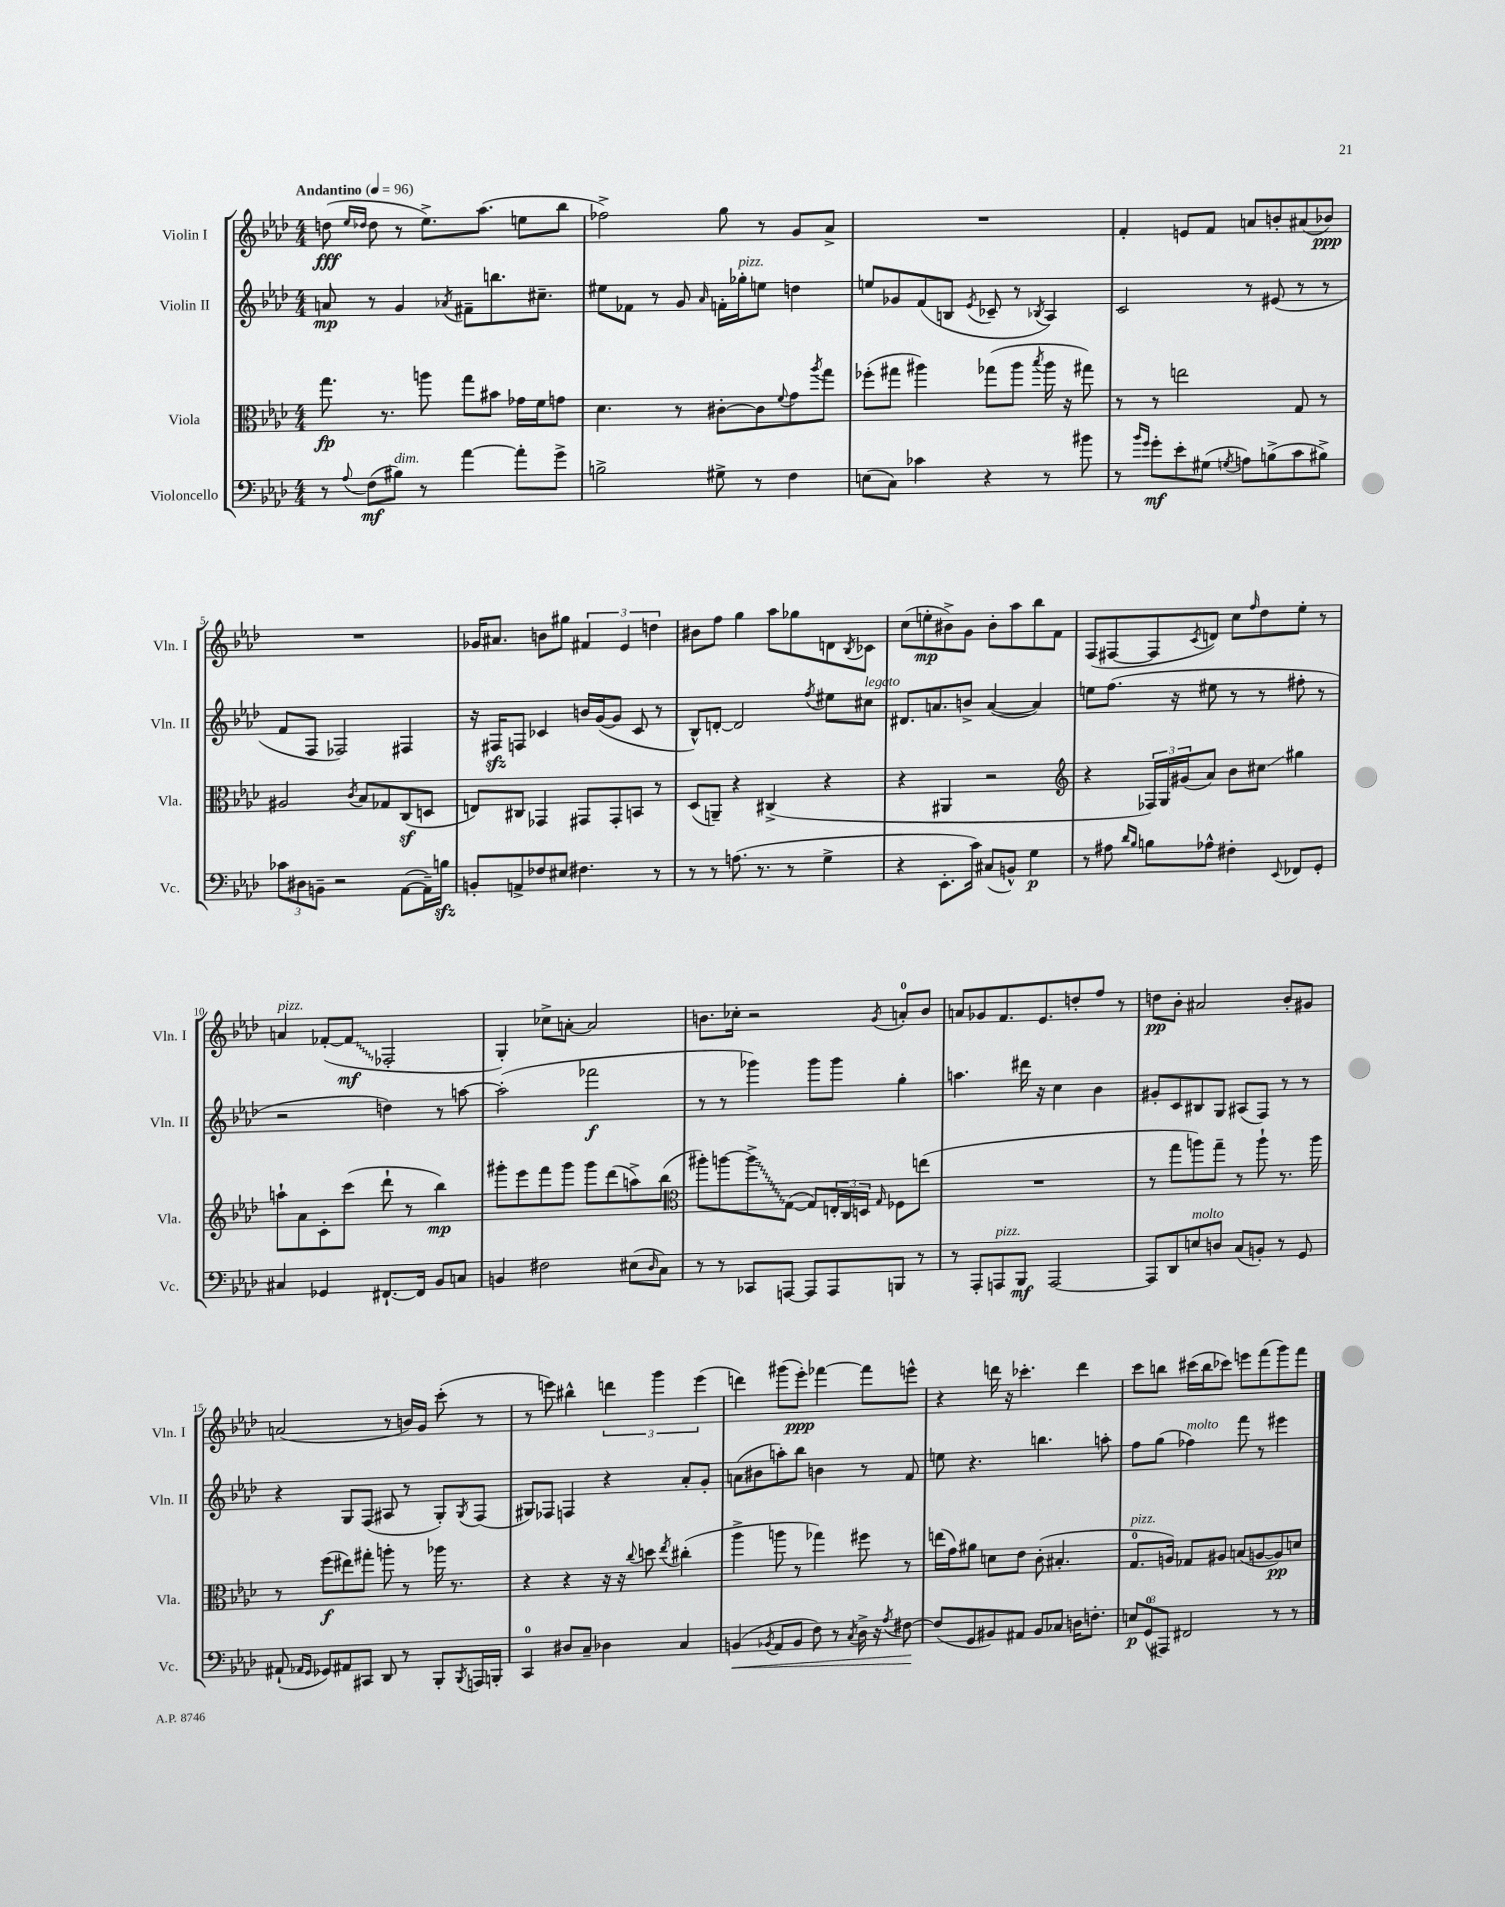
<<
\new StaffGroup <<
\new Staff = "s0" \with { instrumentName = "Violin I" shortInstrumentName = "Vln. I" } {
    \clef treble \key aes \major \numericTimeSignature \time 4/4 \tempo "Andantino" 4 = 96
    d''8\fff( \grace { ees''16 des''16 } des''8 r8 ees''8.->) aes''8.( e''8 bes''8 |
    fes''2->) g''8 r8 g'8 aes'8-> |
    R1 |
    f'4-. e'8 f'8 a'8 b'8-. ais'8( bes'8\ppp) |
    R1 |
    ges'16 ais'8. b'8 gis''8 \tuplet 3/2 { fis'4 ees'4 d''4 } |
    bis'8 f''8 g''4 aes''8 ges''8 d'8 \acciaccatura { bes8 } ces'8 |
    c''8( e''8-.\mp bis'8->) g'8 bis'8-. aes''8 bes''8 f'8 |
    f8( fis8~ fis8 \acciaccatura { c'8 } d'8) c''8 \grace { f''16 } des''8 ees''8-. r8 |
    a'4^\markup { \italic "pizz." } fes'8~-.( \once \override Glissando.style = #'zigzag fes'8\glissando\mf fes2-. |
    g4-.) ces''8-> a'8~-. a'2 |
    b'8. ces''16-. r2 \acciaccatura { g'8 } a'8-0-. b'8 |
    a'8 ges'8 f'8. ees'8. d''8-. f''8 r8 |
    d''8\pp bes'8-. ais'2 bes'8-. gis'8 |
    a'2( r8 b'16) g'16 c'''8-.( r8 |
    r8 e'''8) bis''4-^ \tuplet 3/2 { d'''4 g'''4 e'''4( } |
    d'''4) gis'''8( ees'''8-.\ppp) fes'''4~ fes'''8 e'''8-^ |
    r4 d'''16 r16 ces'''4.-. d'''4 |
    c'''8 b''8 cis'''16( b''16 ces'''8) e'''8 f'''8( g'''8) f'''8 \bar "|." |
}
\new Staff = "s1" \with { instrumentName = "Violin II" shortInstrumentName = "Vln. II" } {
    \clef treble \key aes \major \numericTimeSignature \time 4/4
    a'8\mp r8 g'4 \acciaccatura { aes'8 } fis'8-- b''8. cis''8.-- |
    eis''8 fes'8 r8 g'8 \grace { aes'16 } f'16-. ges''16-.^\markup { \italic "pizz." } e''8 d''4 |
    e''8 ges'8 f'8( b8 \acciaccatura { ees'8 } ces'8-- r8 \acciaccatura { bes8 } aes4) |
    c'2 r8 eis'8( r8 r8 |
    f'8 f8 fes2) fis4 |
    r16 fis16\sfz f8 ces'4 b'16 g'16~( g'8 ces'8 r8 |
    bes8-^) d'8~-. d'2 \acciaccatura { f''8 } eis''8 cis''8^\markup { \italic "legato" } |
    dis'8. a'8. b'8-> a'4~( a'4) |
    e''8 f''8.( r16 eis''8 r8 r8 fis''8-. r8 |
    r2 d''4) r8 a''8~ |
    a''2-.( fes'''2\f |
    r8 r8 ges'''4) ges'''8 ges'''8 g''4-. |
    a''4. dis'''16 r16 c''4 bes'4 |
    gis'8-. c'8 bis8 g8 ais8( f8) r8 r8 |
    r4 g8 f8( ais8 r8 g8-.) \acciaccatura { g8 } f8( |
    gis8) fes8 f4 r4 aes'8-. g'8-. |
    a'8( bis'8 a''8-.) bes''8 b'4 r8 f'8 |
    e''8 r4. b''4. a''8-. |
    f''8 g''8( fes''4^\markup { \italic "molto" }) f'''8 r8 eis'''4 \bar "|." |
}
\new Staff = "s2" \with { instrumentName = "Viola" shortInstrumentName = "Vla." } {
    \clef alto \key aes \major \numericTimeSignature \time 4/4
    g''8.\fp r8. a''8 g''8 bis'8 ges'16 f'16 g'8 |
    des'4. r8 cis'8~-. cis'8 \appoggiatura { f'8 } g'8 \acciaccatura { aes''8 } g''8 |
    fes''8-.( gis''8 ais''4) ges''8( ais''8 \acciaccatura { bes''8 } ais''16 r16 gis''8) |
    r8 r8 e''2 g8 r8 |
    ais2 \acciaccatura { c'8 } bes8 ges8 c8\sf( d8 |
    e8) cis8 ges,4 gis,8 gis,8-. b,8 r8 |
    des8( a,8--) r4 cis4->( r4 |
    r4 ais,4 r2 |
    \clef treble r4 \tuplet 3/2 { fes16) g16 gis'16( } aes'8) bes'8 cis''8\glissando gis''4 |
    a''8-! aes'8 c'8-. c'''8( des'''8-! r8 bes''4\mp) |
    gis'''8-. ees'''8 f'''8 gis'''8 gis'''8 des'''8( a''8->) bes''8( |
    \clef alto ais''8-.) a''8~ \once \override Glissando.style = #'zigzag a''8->\glissando g8~( g8) \tuplet 3/2 { e16-. c16 d16 } \grace { g16 } fes8 e''8( |
    R1 |
    r8 g''8 a''8) g''8-- r8 a''8-! r8. a''16 |
    r8 f''8\f( eis''8) gis''8-. a''8-. r8 aes''16 r8. |
    r4 r4 r16 r16 \appoggiatura { c''8 } d''8 \acciaccatura { ees''8 } cis''4-.( |
    aes''4-> a''8 r8 ges''4) fis''8 r8 |
    e''16( g'16) ais'8 d'8 ees'8 c'8-.( bis4.-. |
    g8.-0^\markup { \italic "pizz." } a16) ges8 ais8 b8( a8~ a8\pp) d'8 \bar "|." |
}
\new Staff = "s3" \with { instrumentName = "Violoncello" shortInstrumentName = "Vc." } {
    \clef bass \key aes \major \numericTimeSignature \time 4/4
    r8 \appoggiatura { aes8 } f8\mf( bis8^\markup { \italic "dim." }) r8 aes'4~ aes'8-. g'8-> |
    b2-> gis8-> r8 f4 |
    e8( c8) ces'4 r4 r8 bis'8 |
    r8 \grace { bes'16 g'16 } g'8-.\mf ees'8-. gis8( \acciaccatura { g8 } a8) b8->( c'8 bis8->) |
    \tuplet 3/2 { ces'8 dis8 b,8-- } r2 aes,8~( aes,16--) b16\sfz |
    b,8-. a,8-> fes8 eis8 fis4. r8 |
    r8 r8 a8.( r8. r8 g4-> |
    r4 ees,8.-. c'16) cis8( b,8-^) g4\p |
    r8 ais8 \grace { des'16 bes16 } b8 aes8-^ fis4-. \appoggiatura { ees,8 } fes,8 g,8-. |
    cis4 ges,4 fis,8.~-! fis,16 bes,8 c8 |
    b,4 fis2 eis8( \grace { des16 } c8) |
    r8 r8 ces,8 a,,8~ a,,8 a,,8 b,,8 r8 |
    r8 aes,,8-. a,,8^\markup { \italic "pizz." } bes,,8\mf a,,2~ |
    a,,8 des,8 e8^\markup { \italic "molto" } d8 c8( b,8-.) r8 g,8 |
    ais,8-!( \grace { aes,16 g,16 } ges,8) ais,8 cis,8 des,8 r8 bes,,8-. \acciaccatura { bes,,8 } a,,16 b,,16-. |
    c,4-0 dis8 c8-- des4 c4 |
    b,4\<( \acciaccatura { bes,8 } aes,8 bes,8 f8) r8 \acciaccatura { c8 } des16-> r16 \acciaccatura { aes8 } fis8~\! |
    fis8( g,8 bis,8) ais,8 bis,8 ces8 d16 f8.-. |
    \tuplet 3/2 { e8\p g,8-0( ais,,8) } fis,2 r8 r8 \bar "|." |
}
>>
>>
